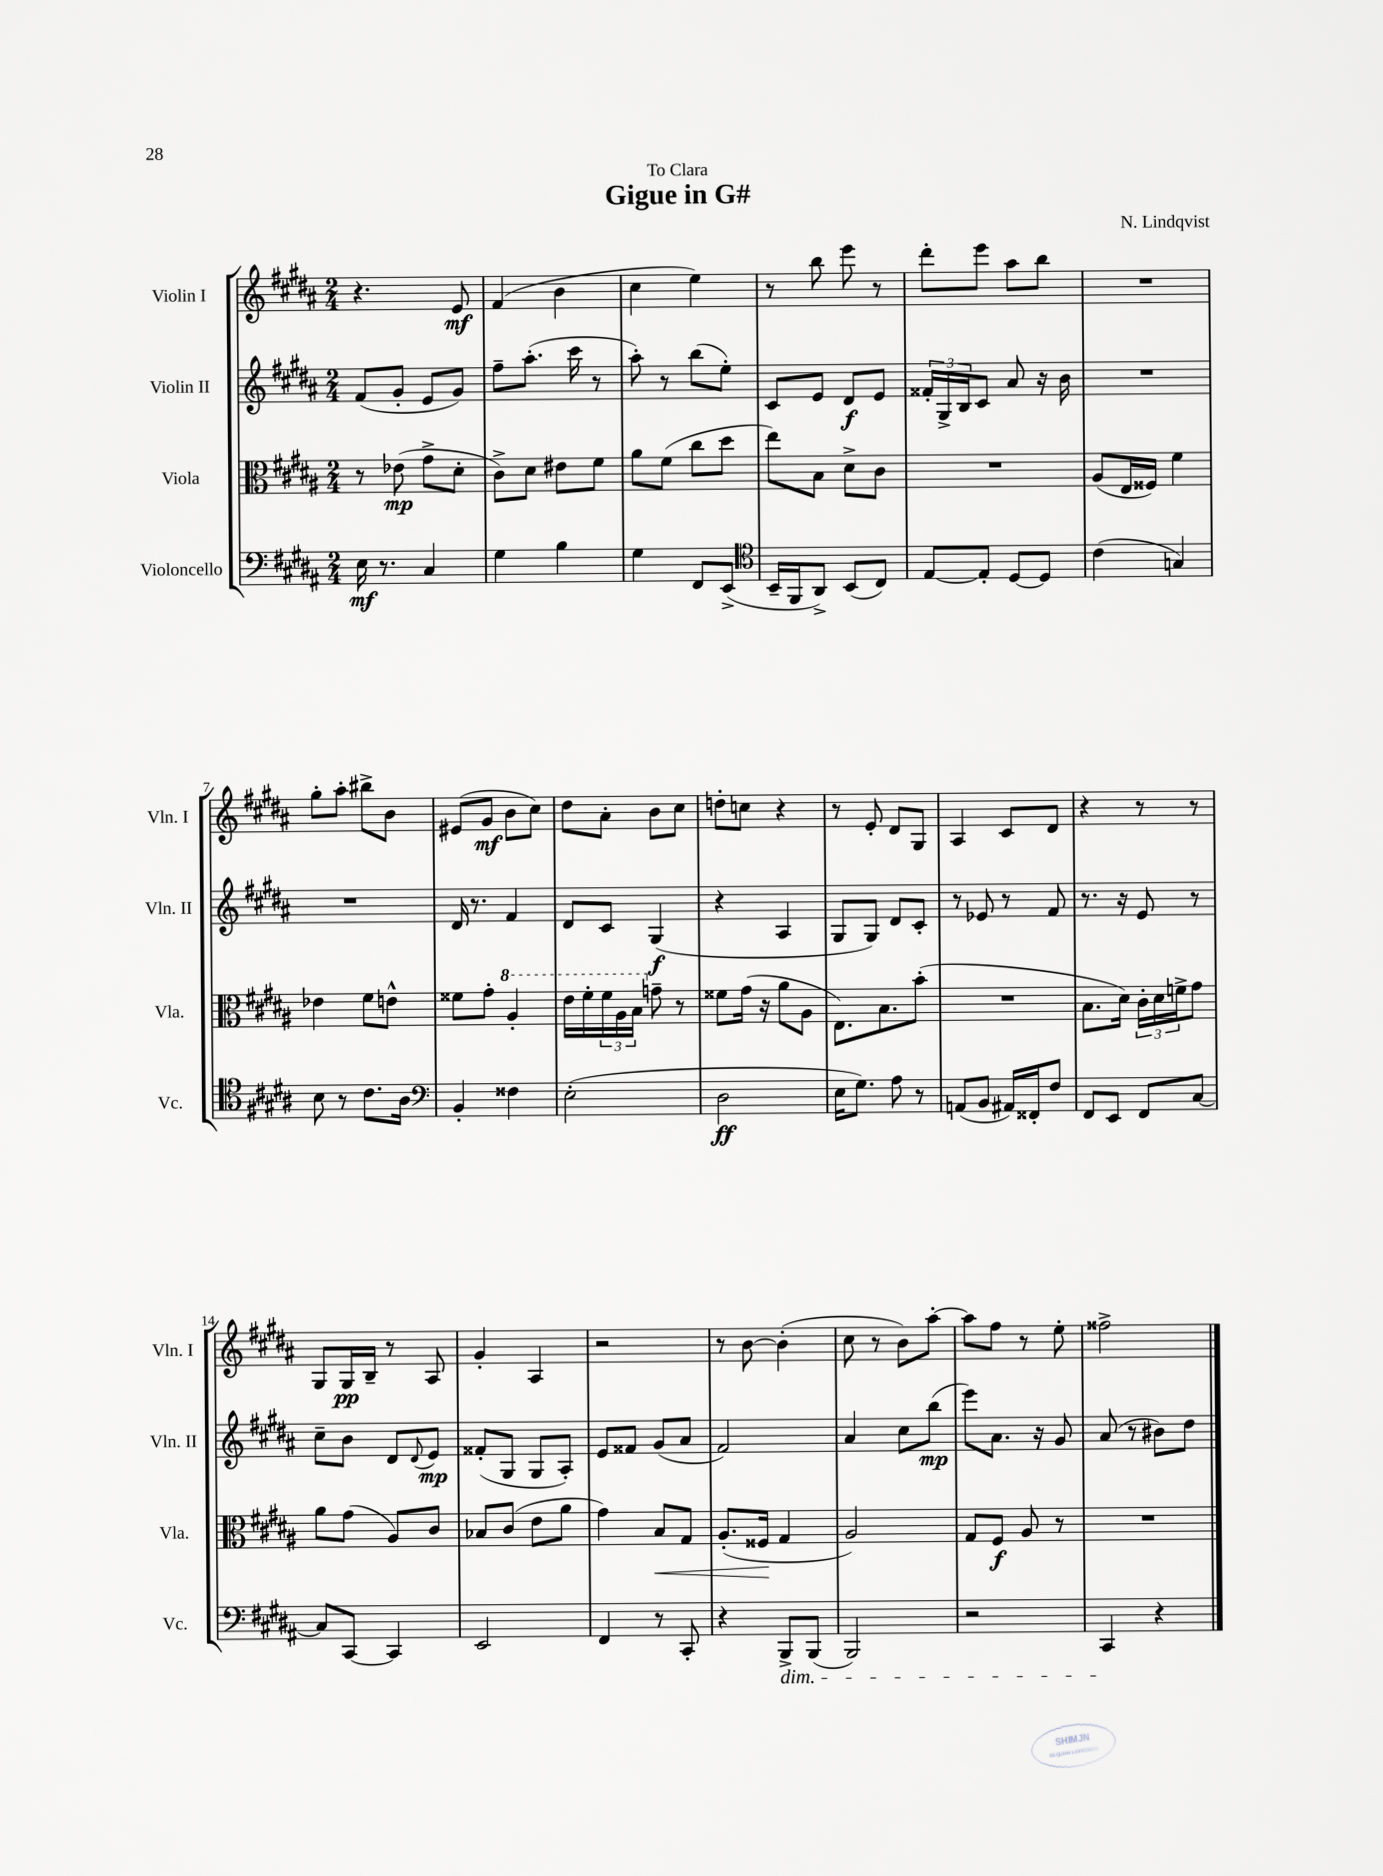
\header { title = "Gigue in G#" composer = "N. Lindqvist" dedication = "To Clara" }
<<
\new StaffGroup <<
\new Staff = "s0" \with { instrumentName = "Violin I" shortInstrumentName = "Vln. I" } {
    \clef treble \key b \major \numericTimeSignature \time 2/4
    r4. e'8\mf |
    fis'4( b'4 |
    cis''4 e''4) |
    r8 b''8 e'''8 r8 |
    dis'''8-. e'''8 ais''8 b''8 |
    R2 |
    gis''8-. ais''8-. bis''8-> b'8 |
    eis'8( gis'8\mf b'8 cis''8) |
    dis''8 ais'8-. b'8 cis''8 |
    d''8-. c''8 r4 |
    r8 e'8-. dis'8 gis8 |
    ais4 cis'8 dis'8 |
    r4 r8 r8 |
    gis8 gis16\pp b16-- r8 ais8 |
    gis'4-. ais4 |
    r2 |
    r8 b'8~ b'4-.( |
    cis''8 r8 b'8) ais''8~-. |
    ais''8 fis''8 r8 e''8-. |
    fisis''2-> \bar "|." |
}
\new Staff = "s1" \with { instrumentName = "Violin II" shortInstrumentName = "Vln. II" } {
    \clef treble \key b \major \numericTimeSignature \time 2/4
    fis'8( gis'8-. e'8 gis'8) |
    fis''8-- ais''8.-.( cis'''16 r8 |
    ais''8-.) r8 b''8( e''8-.) |
    cis'8 e'8 dis'8\f e'8 |
    \tuplet 3/2 { fisis'16-. gis16-> b16 } cis'8 ais'8 r16 b'16 |
    R2 |
    R2 |
    dis'16 r8. fis'4 |
    dis'8 cis'8 gis4\f( |
    r4 ais4 |
    gis8 gis8) dis'8 cis'8-. |
    r8 ees'8 r8 fis'8 |
    r8. r16 e'8 r8 |
    cis''8-- b'8 dis'8 \appoggiatura { dis'8 } e'8\mp |
    fisis'8-.( gis8 gis8 ais8-.) |
    e'8 fisis'8 gis'8( ais'8 |
    fis'2) |
    ais'4 cis''8 b''8\mp( |
    e'''8) ais'8. r16 gis'8 |
    ais'8( r8 bis'8) dis''8 \bar "|." |
}
\new Staff = "s2" \with { instrumentName = "Viola" shortInstrumentName = "Vla." } {
    \clef alto \key b \major \numericTimeSignature \time 2/4
    r8 ees'8\mp( gis'8-> dis'8-. |
    cis'8->) dis'8 eis'8 fis'8 |
    ais'8 fis'8( cis''8 dis''8 |
    e''8) b8 dis'8-> cis'8 |
    R2 |
    ais8( e16 fisis16) fis'4 |
    ees'4 fis'8 e'8-^ |
    fisis'8 gis'8-. \ottava #1 ais'4-. |
    e''16 fis''16-. \tuplet 3/2 { fis''16 ais'16 b'16 \ottava #0 } g'8-- r8 |
    fisis'8 gis'16( r16 ais'8 ais8 |
    e8.) b8. b'8-.( |
    R2 |
    b8. dis'16) \tuplet 3/2 { cis'16-. dis'16 f'16-> } gis'8 |
    ais'8 gis'8( ais8) cis'8 |
    bes8 cis'8( e'8 ais'8 |
    gis'4) b8\< gis8 |
    ais8.-.( fisis16\! gis4 |
    ais2) |
    gis8 fis8\f ais8 r8 |
    R2 \bar "|." |
}
\new Staff = "s3" \with { instrumentName = "Violoncello" shortInstrumentName = "Vc." } {
    \clef bass \key b \major \numericTimeSignature \time 2/4
    e16\mf r8. cis4 |
    gis4 b4 |
    gis4 fis,8 e,8->( |
    \clef tenor b,16-- fis,16 ais,8->) b,8( cis8) |
    e8~ e8-. dis8~ dis8 |
    cis'4( g4) |
    b8 r8 cis'8. ais16 |
    \clef bass b,4-. fisis4 |
    e2-.( |
    dis2\ff |
    e16 gis8.) ais8 r8 |
    a,8( b,8 ais,16) fisis,16-. fis8 |
    fis,8 e,8 fis,8 cis8~ |
    cis8 cis,8~ cis,4 |
    e,2 |
    fis,4 r8 cis,8-. |
    r4 b,,8->\dim b,,8( |
    b,,2) |
    r2 |
    cis,4\! r4 \bar "|." |
}
>>
>>
